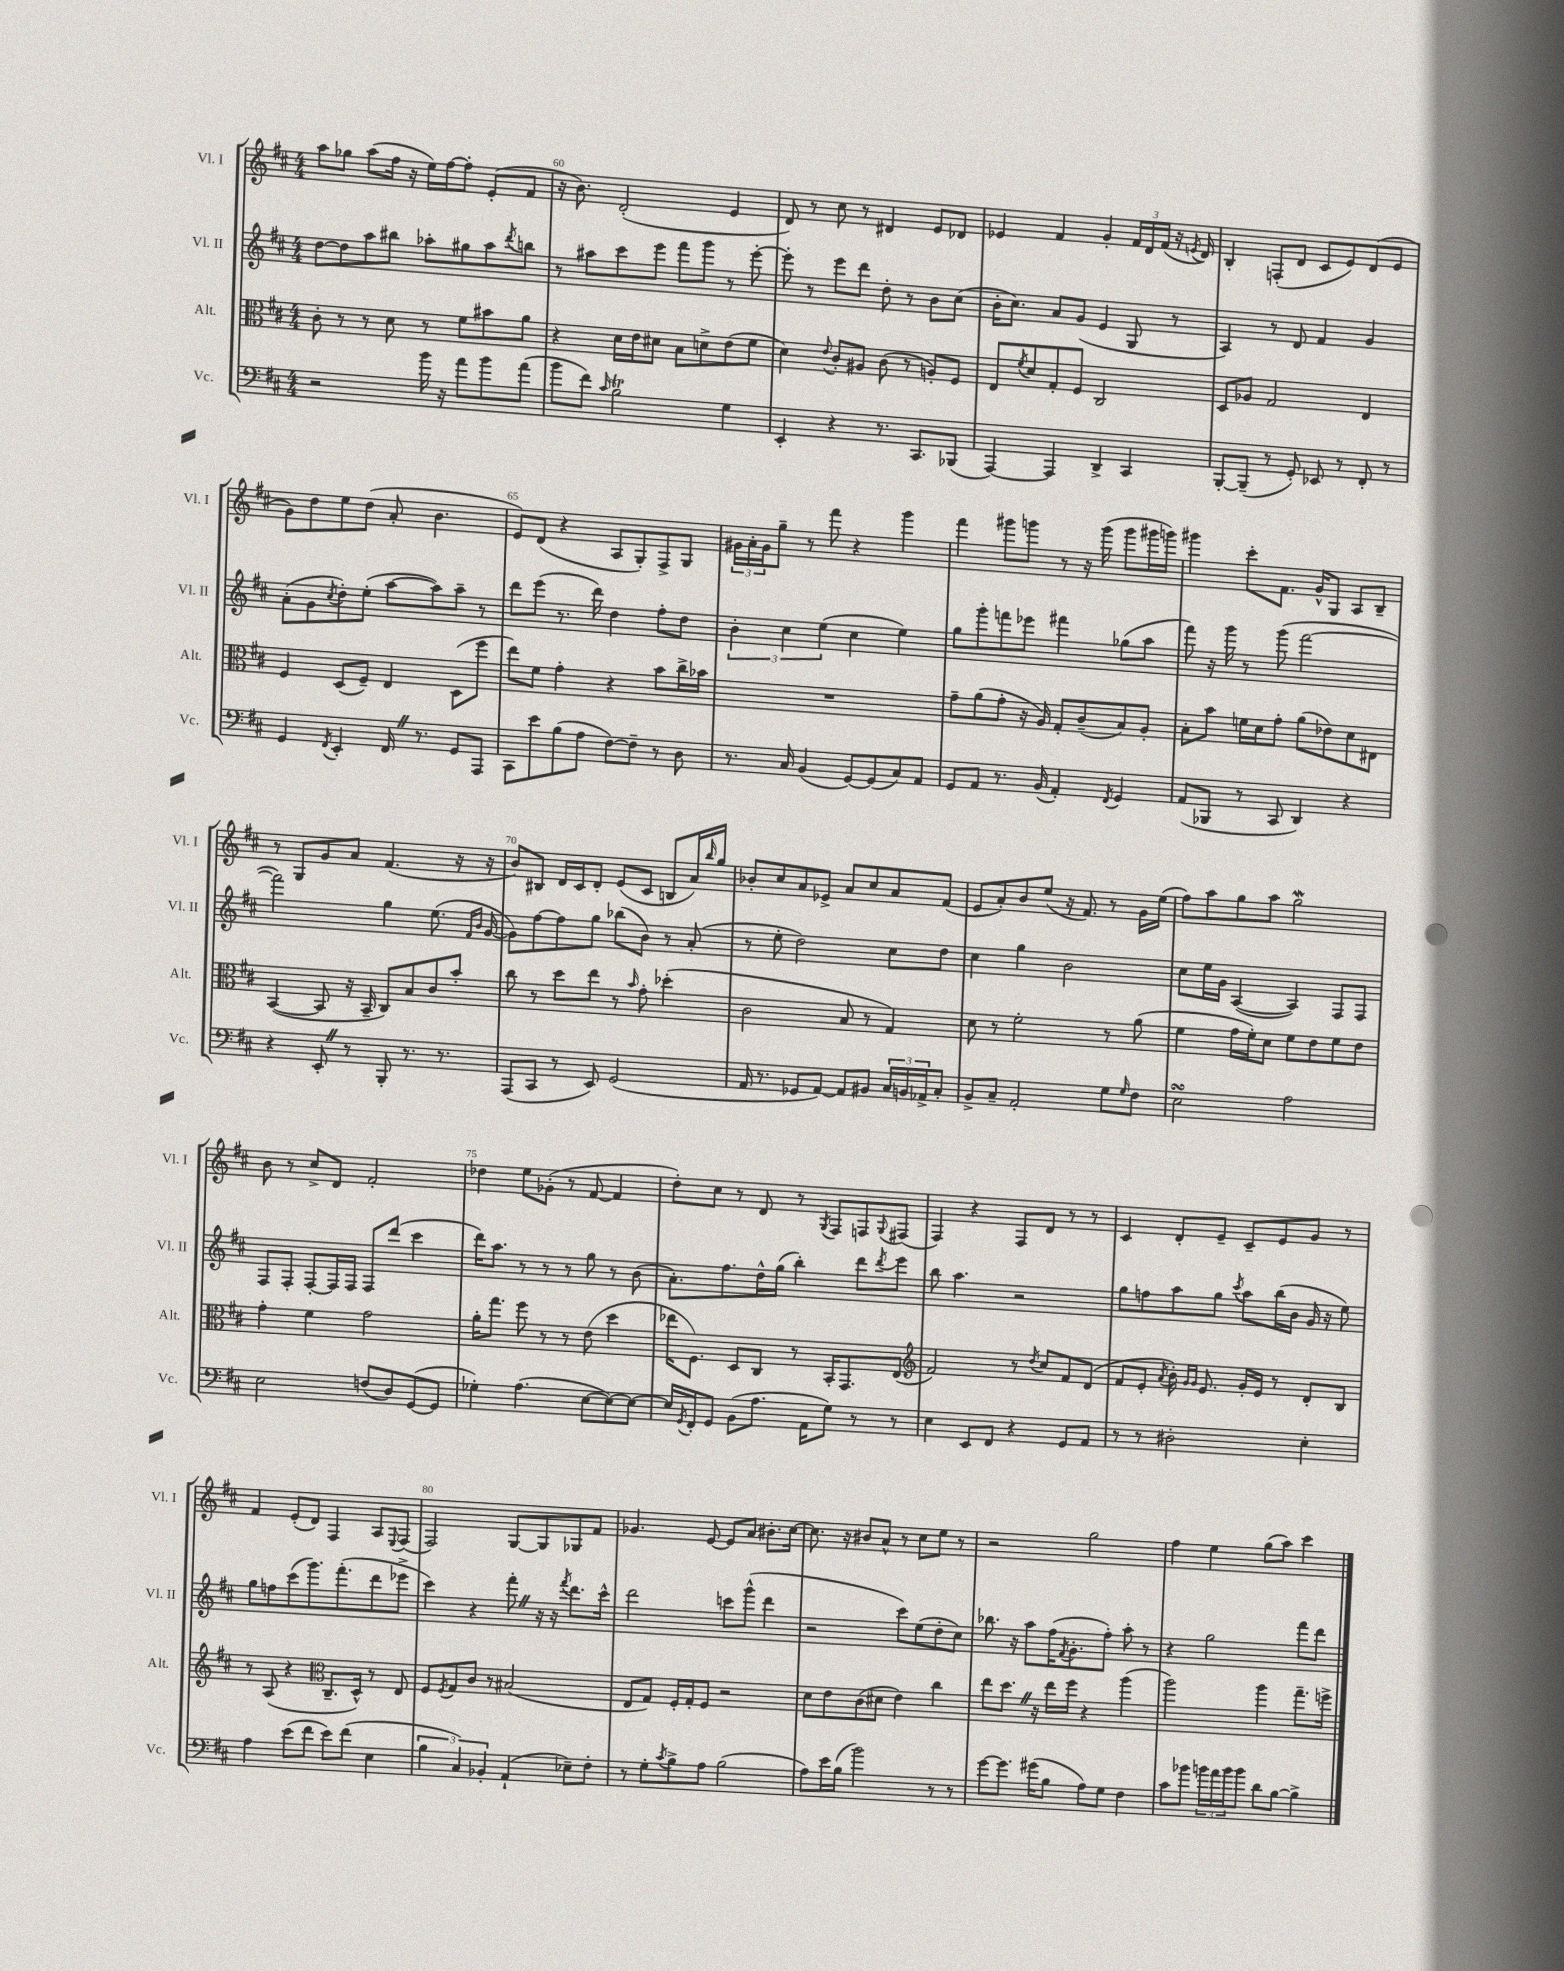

**kern	**kern	**kern	**kern
*staff4	*staff3	*staff2	*staff1
*clefF4	*clefC3	*clefG2	*clefG2
*k[f#c#]	*k[f#c#]	*k[f#c#]	*k[f#c#]
*M4/4	*M4/4	*M4/4	*M4/4
2r	8c#'	[8dd	8aa
.	8r	8dd]	8gg-
.	8r	8aa	(8aa
.	8d	8bb#	16ff#
.	.	.	16r
16b	8r	8aa-'	16ee)
16r	.	.	[16ff#
8a	8f#	8gg#	8ff#']
8b	8b#	8aa-	(8e'
.	.	8qddd	.
(8a	8a	8bb	8f#
=	=	=	=
8b	4r	8r	16r
.	.	.	8.b)
8f#)	.	8aa#	.
16qqc#	.	.	.
2B	16d	8ccc#	(2d'
.	16e	.	.
.	8d#	8eee	.
.	8B	8fff#	.
.	8d^	8ggg	.
4G	(8e	8r	4e
.	8f#	[8eee'	.
=	=	=	=
4EE'	4d)	8eee']	8d)
.	.	8r	8r
.	8qqe	.	.
4r	8c#'	8eee	8cc#
.	8A#	8ddd	8r
8.r	(8c#	8dd'	4d#
.	8r	8r	.
8.CC#	.	.	.
.	8A')	8b	8e
(8BBB-	8F#	(8cc#	8d-
=	=	=	=
[4AAA)	8E	16b'	4e-
.	.	8.cc#)	.
.	8qf#	.	.
.	8d	.	.
4AAA]	8G'	8a	4f#
.	8F#	(8g	.
4DD^	2C#	4e	4g'
4CC#	.	8G	24f#
.	.	.	24d
.	.	.	(24f#
.	.	8r	16r
.	.	.	8qe
.	.	.	16d)
=	=	=	=
[8BBB'	8D	4A)	4B'
(8BBB~]	8A-	.	.
8r	2G	8r	(8F'
8GG')	.	8d	8d
8EE-	.	4f#	8c#
8r	.	.	8e)
8FF#'	4E	4g	(8d
8r	.	.	8e
=	=	=	=
4GG	4F#	(8a'	8g)
.	.	8g	8dd
8qFF#	.	8qcc#	.
4EE'	(8D	8dd')	8ee
.	8F#~)	(8ee'	(8dd
16FF#	4E	[8aa	8a'
8.r	.	.	.
.	.	8aa])	4.b
8GG	(8D	8aa~	.
8AAA	8ff#	8r	.
=	=	=	=
8CC#	8ee)	8ddd	8e)
8e	8f#	(8eee	(8d
(8B	4g'	8.r	4r
8A	.	.	.
.	.	16ddd)	.
[8F#)	4r	4dd	8A
8F#~]	.	.	8G')
8r	8b	8ff#'	8F#^
8D	16cc#^	8dd	8G
.	16b-	.	.
=	=	=	=
8.r	1r	6b'	24g#
.	.	.	24a'
.	.	.	24g#
.	.	.	8gg~
.	.	6cc#	.
16C#	.	.	.
(4BB	.	.	8r
.	.	(6ee	.
.	.	.	8fff#
[8GG)	.	4cc#	4r
(8GG]	.	.	.
8C#)	.	4ee)	4ggg
8AA	.	.	.
=	=	=	=
8GG	8g~	8gg	4fff#
8AA	(8a	8ggg'	.
8.r	8g'	8fff	8ggg#
.	16r	8eee-	8ggg
(16BB	16A)	.	.
4AA')	8G'	4fff#	8r
.	(8c#~	.	16r
.	.	.	(16ggg
8qFF#	.	.	.
4GG	8B)	(8gg-	8ggg
.	8A'	8aa	16ggg#
.	.	.	16ggg)
=	=	=	=
(8AA	8B'	8fff#)	4ggg#
8BBB-	8b	16r	.
.	.	16ggg	.
8r	16f	8r	8ccc#'
.	16d	.	.
8CC#	8g'	(8ggg	8.f#
4DD)	(8a	[2fff#	.
.	.	.	16g^^
.	8e-)	.	8G
4r	8d	.	8A
.	8E#	.	8B~
=	=	=	=
4r	([4BB	2fff#])	8r
.	.	.	8G
8EE'	8BB]	.	8g
8r	16r	.	8a
.	16BB~	.	.
8BBB'	8C#)	4gg	(4.f#
8.r	8B	.	.
.	8c#	(8.ee	.
8.r	.	.	.
.	8b'	.	16r
.	.	16qqf#	.
.	.	16qqb	.
.	.	[16g	16r
=	=	=	=
(8AAA	8cc#	8g])	8b)
8CC#	8r	[8ff#	8B#
8r	8dd	8ff#]	16d
.	.	.	16c#
8EE)	8ee	8gg	8d'
(2GG	8r	(8bb-	(8e
.	16qqb	.	.
.	8g'	8b)	8c#
.	(4dd-'	8r	8B
.	.	(8a'	16a)
.	.	.	16qqbb
.	.	.	16gg
=	=	=	=
16AA	2c#	8r	8b-'
8.r	.	.	.
.	.	8ee'	8cc#
8GG-	.	2dd)	8a
[8AA)	.	.	8e-^
8AA]	8B	.	8a
8BB#	8r	.	8cc#
24C#	4G)	8cc#	8a
24BB	.	.	.
24AA-^	.	.	.
8C#'	.	8dd	(8f#
=	=	=	=
8BB^	8d	4cc#	8e
8C#~	8r	.	8a')
2AA'	2f#'	4gg	8b
.	.	.	(8ee
.	.	2b	16r
.	.	.	8.f#)
8G	8r	.	8r
16qqG	.	.	.
8F#	(8a	.	16g
.	.	.	(16ee
=	=	=	=
2E	4f#	8cc#	8ff#)
.	.	16ee	8aa
.	.	16g	.
.	16g	([4A	8gg
.	16f#')	.	.
.	8d	.	8aa
2A	8f#	4A])	2gg
.	8e	.	.
.	8f#	8F#	.
.	8e	8F#	.
=	=	=	=
2E	4g'	8F#	8b
.	.	8F#'	8r
.	4f#	[8F#'	8cc#^
.	.	16F#]	8d
.	.	16F#	.
(8F	2g	8F#	2f#'
8D)	.	(8ddd	.
([8GG	.	4ccc#	.
8GG]	.	.	.
=	=	=	=
4G-')	16a'	16ddd)	4dd-
.	8.gg	8.aa	.
(4.A	8ff#	8r	8ee
.	8r	8r	(8g-'
.	8r	8r	8r
[8E	(8e	8gg	[8f#
8E_)	4dd	8r	4f#]
8E_	.	(8b	.
=	=	=	=
16E]	16ee-	8.a')	8dd')
8qGG	.	.	.
16FF#'	8.F#)	.	.
8GG	.	.	8cc#
.	.	8.ff#	.
(8BB	8D	.	8r
8.A	8C#	16dd^^	8d
.	.	(16gg	.
.	8r	4bb')	8r
16AA	.	.	.
.	.	.	8qG
8G)	16BB'	.	8F#
.	8.GG	.	.
8r	.	8ddd	8F
.	.	8qddd	8qqG
8r	(8E	8eee	(8F#
=	=	=	=
*	*clefG2	*	*
4E	2f#)	8bb	4F#)
.	.	4.aa	.
8EE	.	.	4r
8FF#	.	.	.
4r	8r	2r	8F#
.	8qdd	.	.
.	8cc#	.	8d
8GG	8f#	.	8r
8AA	(8d	.	8r
=	=	=	=
8r	8f#	8gg	4c#
8r	8e'	8ff	.
.	8qa	.	.
2D#'	16b')	8aa	8d'
.	16qqg	.	.
.	16qqg	.	.
.	8.e	.	.
.	.	8gg	8e~
.	.	8qccc#	.
.	16g'	8aa	8c#~
.	16e	.	.
.	8r	(16bb	8e
.	.	16b	.
4E'	8d'	16g	8g
.	.	16r	.
.	8B	8ee)	8r
=	=	=	=
4A	8r	8gg	4f#
.	(8A	8ff	.
(8e	4r	(8ccc#	(8e'
8f#	.	8.ggg)	8d)
*	*clefC3	*	*
8e)	8.C#~	.	4F#
.	.	(8.fff#'	.
(8f#	.	.	.
.	16D^^)	.	.
4E	8r	8ddd	8A
.	.	.	8qqE
.	8E	8eee-^	(8F#
=	=	=	=
6B	8F#	4ccc#)	2F#)
.	8qF#	.	.
.	8G	.	.
6C#)	.	.	.
.	8c#	4r	.
6BB-'	.	.	.
.	8r	.	.
(4AA`	(2B#	8fff#'	[8G
.	.	16r	8G]
.	.	16r	.
.	.	8qfff#	.
8E-~)	.	8.ddd	8G-
8F#'	.	.	8f#
.	.	16ccc#^^	.
=	=	=	=
8r	8E	2ddd	4.g-
8G'	8G)	.	.
8qc#	.	.	.
8B^	16F#'	.	.
.	16G'	.	.
8A	8F#	.	[8e
(2B	2r	8ccc	8e]
.	.	(8ggg^^	8a
.	.	4ddd	8.b#'
.	.	.	[16cc#
=	=	=	=
8A)	8d	2r	8.cc#]
16e	8e	.	.
(16B	.	.	16r
2b)	(8c#	.	8b#
.	8d#	.	8a^^
.	4e)	8ccc#)	8r
.	.	(8ee	8cc#
8r	4cc#	8dd'	8ee
8r	.	8cc#)	8r
=	=	=	=
[8g	8ee	8.bb-	2r
8.g]	8.dd	.	.
.	.	16r	.
.	.	8aa	.
(16g#	16r	.	.
8B	16ee	(16ff#	.
.	.	8qf#	.
.	16ff#	8.g'	.
8A)	4r	.	2gg
8G	.	8ff#')	.
4F#	(4aa	8aa'	.
.	.	8r	.
=	=	=	=
8c#	2aa)	4r	4ff#
8b-	.	.	.
24b	.	2gg	4ee
24a	.	.	.
24b	.	.	.
8b	.	.	.
8d	4aa	.	(8gg
[8B	.	.	8aa)
4B^]	8.gg~	8fff#	4ccc#
.	.	8ddd	.
.	16ff^	.	.
==	==	==	==
*-	*-	*-	*-
